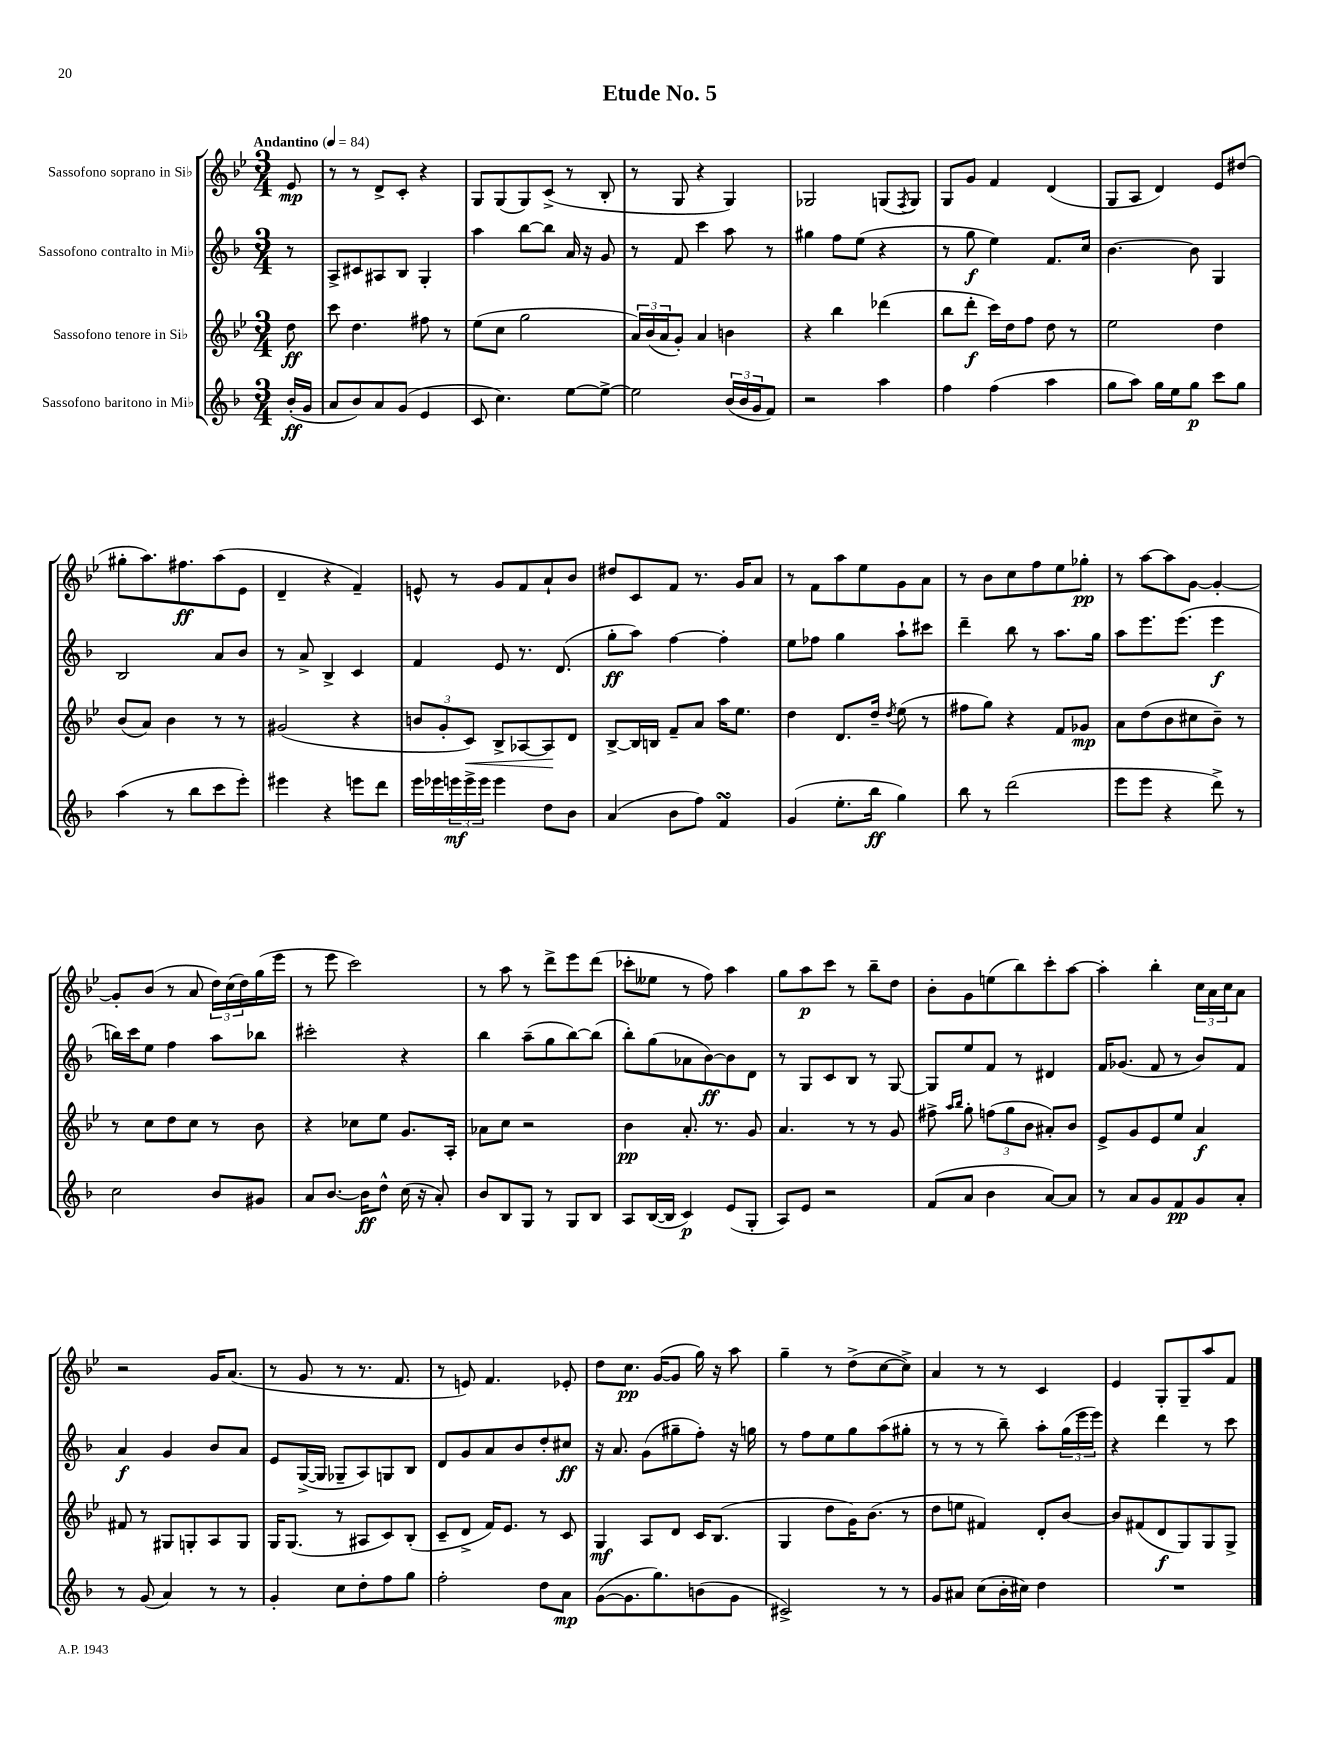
\header { title = "Etude No. 5" }
<<
\new StaffGroup <<
\new Staff = "s0" \with { instrumentName = "Sassofono soprano in Sib" } {
    \clef treble \key bes \major \numericTimeSignature \time 3/4 \partial 8 \tempo "Andantino" 4 = 84
    ees'8\mp |
    r8 r8 d'8-> c'8-. r4 |
    g8 g8( g8) c'8->( r8 bes8-. |
    r8 g8 r4 g4) |
    ges2 g8( \acciaccatura { f8 } g8) |
    g8 g'8 f'4 d'4( |
    g8 a8 d'4) ees'8 dis''8( |
    gis''8-. a''8.) fis''8.\ff a''8( ees'8 |
    d'4-- r4 f'4--) |
    e'8-^ r8 g'8 f'8 a'8-! bes'8 |
    dis''8 c'8 f'8 r8. g'16 a'8 |
    r8 f'8 a''8 ees''8 g'8 a'8 |
    r8 bes'8 c''8 f''8 ees''8 ges''8-.\pp |
    r8 a''8~ a''8 g'8~ g'4~-. |
    g'8-. bes'8( r8 a'8 \tuplet 3/2 { d''16) c''16( d''16) } g''16( ees'''16 |
    r8 ees'''8 c'''2) |
    r8 a''8 r8 d'''8-> ees'''8 d'''8( |
    ces'''8-. eeses''8 r8 f''8) a''4 |
    g''8 a''8\p c'''8 r8 bes''8-- d''8 |
    bes'8-. g'8 e''8( bes''8) c'''8-. a''8~ |
    a''4-. bes''4-. \tuplet 3/2 { c''16 a'16 c''16 } a'8 |
    r2 g'16 a'8.( |
    r8 g'8 r8 r8. f'8. |
    r8 e'8) f'4. ees'8-. |
    d''8 c''8.\pp g'16~( g'8 g''16) r16 a''8 |
    g''4-- r8 d''8->( c''8~ c''8->) |
    a'4 r8 r8 c'4 |
    ees'4 g8-. g8-- a''8 f'8 \bar "|." |
}
\new Staff = "s1" \with { instrumentName = "Sassofono contralto in Mib" } {
    \clef treble \key f \major \numericTimeSignature \time 3/4 \partial 8
    r8 |
    a8-> cis'8 ais8 bes8 g4-. |
    a''4 bes''8~ bes''8 a'16 r16 g'8 |
    r8 f'8 c'''4 a''8 r8 |
    gis''4 f''8 e''8( r4 |
    r8 g''8\f e''4) f'8. c''16 |
    bes'4.~ bes'8 g4 |
    bes2 a'8 bes'8 |
    r8 a'8-> bes4-> c'4 |
    f'4 e'8 r8. d'8.( |
    g''8-.\ff a''8) f''4~ f''4-. |
    e''8 fes''8 g''4 a''8-! cis'''8 |
    d'''4-- bes''8 r8 a''8. g''16 |
    a''8 e'''8. e'''8.( e'''4\f |
    b''16) c'''16 e''8 f''4 a''8 bes''8 |
    cis'''2-. r4 |
    bes''4 a''8--( g''8 bes''8~) bes''8( |
    bes''8-.) g''8( aes'8 bes'8~\ff) bes'8 d'8 |
    r8 g8 c'8 bes8 r8 g8~ |
    g8 e''8 f'8 r8 dis'4 |
    f'16 ges'8.( f'8 r8 bes'8) f'8 |
    a'4\f g'4 bes'8 a'8 |
    e'8 g16~->( g16 ges8-- a8) g8 bes8 |
    d'8 g'8 a'8 bes'8 d''8-. cis''8\ff |
    r16 a'8. g'8( gis''8-- f''8-.) r16 g''16 |
    r8 f''8 e''8 g''8 a''8( gis''8-. |
    r8 r8 r8 bes''8--) a''8-. \tuplet 3/2 { g''16( e'''16 e'''16) } |
    r4 d'''4 r8 c'''8 \bar "|." |
}
\new Staff = "s2" \with { instrumentName = "Sassofono tenore in Sib" } {
    \clef treble \key bes \major \numericTimeSignature \time 3/4 \partial 8
    d''8\ff |
    c'''8 d''4. fis''8 r8 |
    ees''8( c''8 g''2 |
    \tuplet 3/2 { a'16) bes'16( a'16 } g'8-.) a'4 b'4 |
    r4 bes''4 des'''4( |
    bes''8 d'''8-.\f c'''16) d''16 f''8 d''8 r8 |
    ees''2 d''4 |
    bes'8( a'8) bes'4 r8 r8 |
    gis'2( r4 |
    \tuplet 3/2 { b'8 g'8-. c'8\<) } bes8-> aes8~ aes8\! d'8 |
    bes8~-> bes16 b16 f'8-- a'8 a''16 ees''8. |
    d''4 d'8. d''16-- \acciaccatura { d''8 } ees''8( r8 |
    fis''8 g''8) r4 f'8 ges'8\mp |
    a'8 d''8( bes'8 cis''8 bes'8--) r8 |
    r8 c''8 d''8 c''8 r8 bes'8 |
    r4 ces''8 ees''8 g'8. a16-. |
    aes'8 c''8 r2 |
    bes'4\pp a'8.-. r8. g'8 |
    a'4. r8 r8 g'8 |
    fis''8-> \grace { a''16 bes''16 } g''8-. \tuplet 3/2 { f''8( g''8 bes'8 } ais'8-.) bes'8 |
    ees'8-> g'8 ees'8 ees''8 a'4\f |
    fis'8 r8 gis8 g8-. a8 g8 |
    g16 g8.( r8 ais8 c'8) bes8-.( |
    c'8-- d'8-> f'16) ees'8. r8 c'8 |
    g4\mf a8 d'8 c'16 bes8.( |
    g4 d''8 g'16) bes'8.( r8 |
    d''8 e''8 fis'4) d'8-. bes'8~ |
    bes'8 fis'8( d'8\f g8) g8 g8-> \bar "|." |
}
\new Staff = "s3" \with { instrumentName = "Sassofono baritono in Mib" } {
    \clef treble \key f \major \numericTimeSignature \time 3/4 \partial 8
    bes'16-.\ff( g'16 |
    a'8 bes'8) a'8 g'8( e'4 |
    c'8 c''4.) e''8~ e''8~-> |
    e''2 \tuplet 3/2 { bes'16( bes'16 g'16 } f'8) |
    r2 a''4 |
    f''4 f''4( a''4 |
    g''8 a''8) g''16 e''16 g''8\p c'''8 g''8 |
    a''4( r8 bes''8 c'''8 e'''8-.) |
    eis'''4 r4 e'''8 d'''8 |
    e'''16 ees'''16 \tuplet 3/2 { e'''16\mf e'''16-> e'''16 } e'''4 d''8 bes'8 |
    a'4( bes'8 f''8) f'4\turn |
    g'4( e''8.-. bes''16\ff g''4) |
    bes''8 r8 d'''2( |
    e'''8 e'''8 r4 d'''8->) r8 |
    c''2 bes'8 gis'8 |
    a'8 bes'8.~ bes'16\ff d''8-^ c''16( r16 a'8-.) |
    bes'8 bes8 g8 r8 g8 bes8 |
    a8 bes16~( bes16 c'4\p) e'8( g8-. |
    a8) e'8 r2 |
    f'8( a'8 bes'4 a'8~) a'8 |
    r8 a'8 g'8 f'8\pp g'8 a'8-. |
    r8 g'8( a'4) r8 r8 |
    g'4-. c''8 d''8-. f''8 g''8 |
    f''2-. d''8 a'8\mp |
    g'8~( g'8. g''8.) b'8( g'8 |
    cis'2->) r8 r8 |
    g'8 ais'8 c''8( bes'16-. cis''16) d''4 |
    R2. \bar "|." |
}
>>
>>
\layout { \context { \Score \remove "Bar_number_engraver" } }
